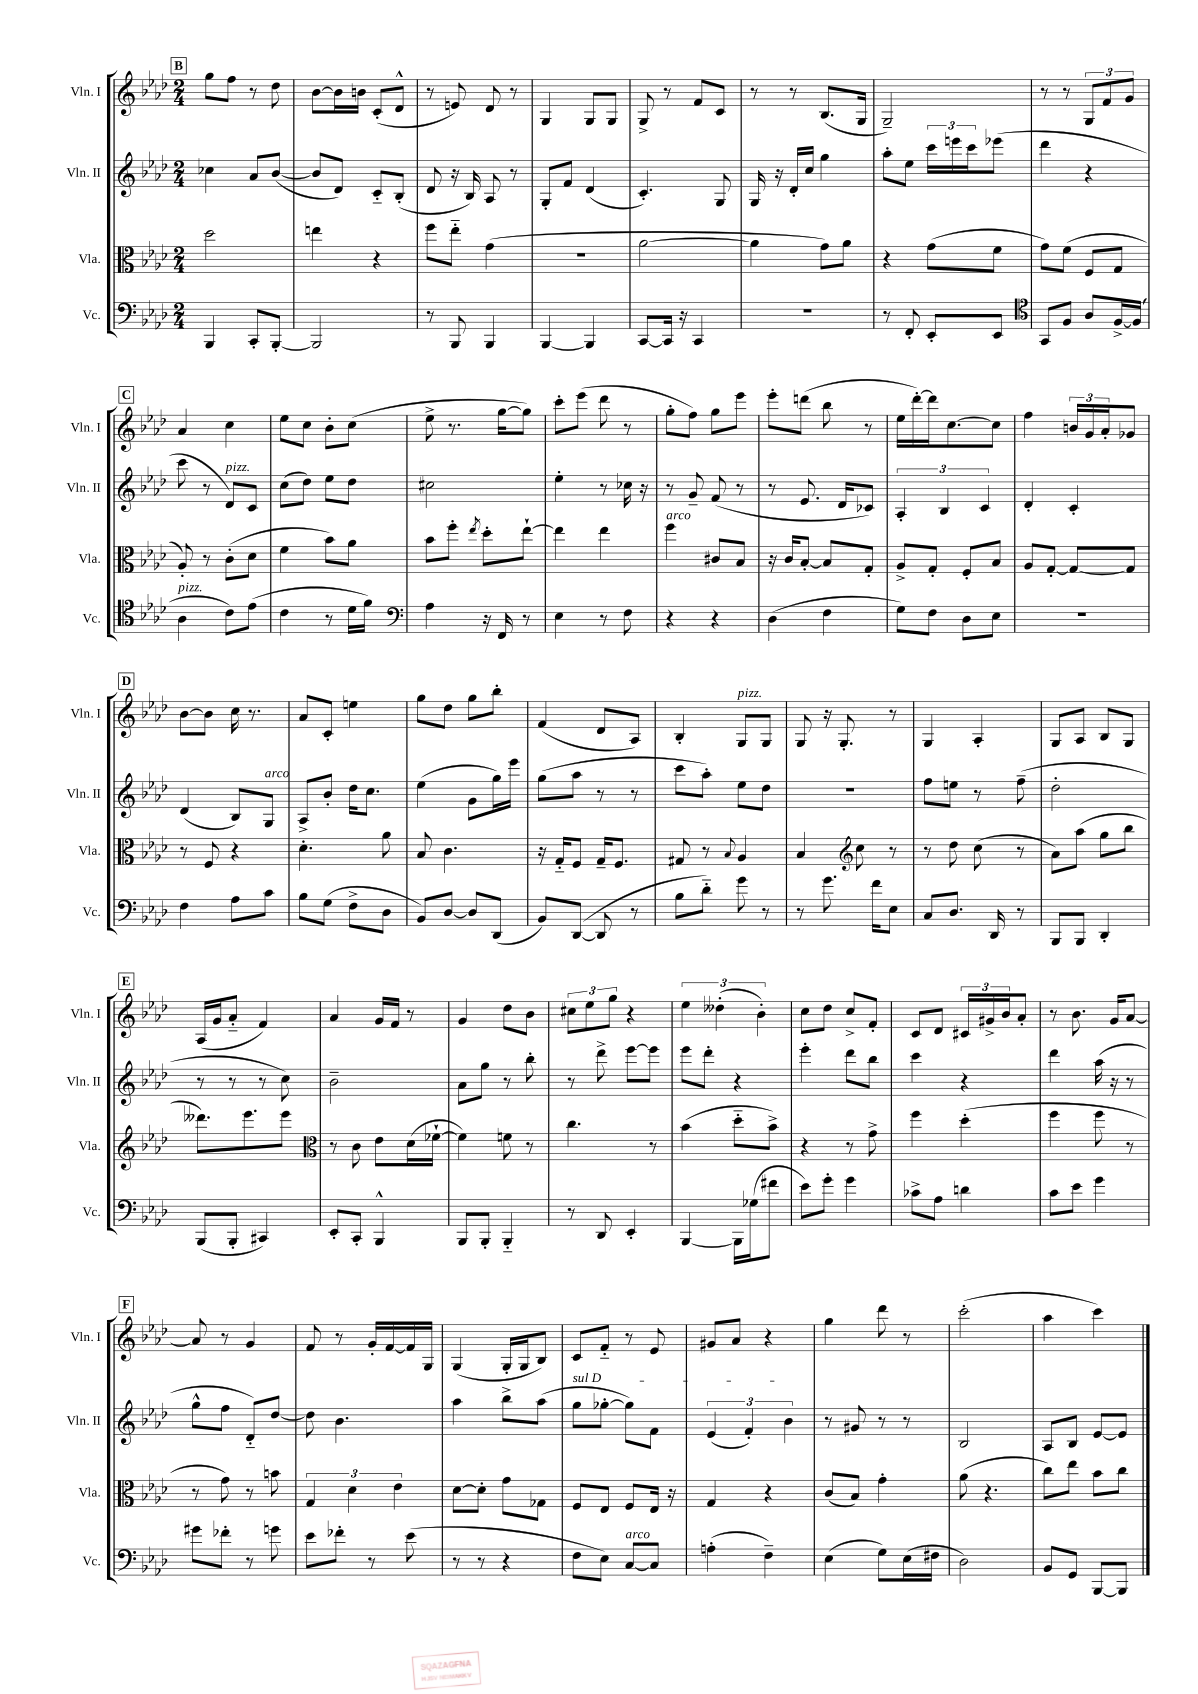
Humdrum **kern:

**kern	**kern	**kern	**kern
*part4	*part3	*part2	*part1
*staff4	*staff3	*staff2	*staff1
*I"Vc.	*I"Vla.	*I"Vln. II	*I"Vln. I
*I'Vc.	*I'Vla.	*I'Vln. II	*I'Vln. I
*clefF4	*clefC3	*clefG2	*clefG2
*k[b-e-a-d-]	*k[b-e-a-d-]	*k[b-e-a-d-]	*k[b-e-a-d-]
*M2/4	*M2/4	*M2/4	*M2/4
!!LO:REH:place=s1:t=B
=12	=12	=12	=12
4BBB-/	2dd-\	4cc-X\	8gg\L
.	.	.	8ff\J
8CC'/L	.	8a-/L	8r
[8BBB-'/J	.	([8b-/J	8dd-\
=13	=13	=13	=13
2BBB-/]	4een\	8b-/L]	[8b-\L
.	.	8d-/J)	16b-\L]
.	.	.	16bn\JJ
.	4r	8c/L	(8c'/L
.	.	(8B-'/J	8d-^^/J
=14	=14	=14	=14
8r	8ff\L	8d-/	8r
8BBB-/	8ee-\J	16r	8en/)
.	.	16B-/)	.
4BBB-/	(4g\	8A-/	8d-/
.	.	8r	8r
=15	=15	=15	=15
[4BBB-/	2r	8G'/L	4G/
.	.	8f/J	.
4BBB-/]	.	(4d-/	8G/L
.	.	.	8G/J
=16	=16	=16	=16
[8CC/L	[2a-\	4.c'/)	8G^/
16CC/Jk]	.	.	8r
16r	.	.	.
4CC/	.	.	8f/L
.	.	8G/	8c/J
=17	=17	=17	=17
2r	4a-\]	16G/	8r
.	.	16r	.
.	.	16d-'/LL	8r
.	.	16cc/JJ	.
.	8g\L)	4gg\	(8.B-/L
.	8a-\J	.	.
.	.	.	16G/Jk
=18	=18	=18	=18
8r	4r	8aa-'\L	2G~/)
8FF'/	.	8ee-\J	.
8EE-'/L	(8g\L	24ccc\LL	.
.	.	24eeen\	.
.	.	24ccc\J	.
8EE-/J	8f\J	(8eee-X\J	.
=19	=19	=19	=19
*clefC4	*	*	*
8GG/L	8g\L)	4ddd-\	8r
8F/J	(8f\J	.	8r
8A-/L	8F/L	4r	12G/L
.	.	.	12f/
[16F^/L	8G/J	.	.
.	.	.	12g/J
(16F/JJ]	.	.	.
!!LO:LB:g=z
!!LO:REH:place=s1:t=C
=20	=20	=20	=20
!LO:TX:a:i:t=pizz.	!	!	!
4A-\	8A-'/)	8ccc\	4a-/
.	8r	8r	.
!	!	!LO:TX:a:i:t=pizz.	!
8c\L)	(8c'\L	8d-/L)	4cc\
(8e-\J	8d-\J	8c/J	.
=21	=21	=21	=21
4c\	4f\	(8cc\L	8ee-\L
.	.	8dd-\J)	8cc\J
8r	8b-\L)	8ee-\L	8b-'\L
16d-\LL	8a-\J	8dd-\J	(8cc\J
16f\JJ)	.	.	.
=22	=22	=22	=22
*clefF4	*	*	*
4A-\	8b-\L	2cc#X\	8ee-^\
.	8ff'\J	.	8.r
.	8qee-/	.	.
16r	8dd-'\L	.	.
16FF/	.	.	[16gg\KL
8r	[8ee-`\J	.	8gg\J])
=23	=23	=23	=23
4E-\	4ee-\]	4ee-'\	8ccc'\L
.	.	.	(8eee-\J
8r	4ee-\	8r	8ddd-\
8F\	.	16cc-X\	8r
.	.	16r	.
=24	=24	=24	=24
!	!LO:TX:a:i:t=arco	!	!
4r	4ff\	8r	8gg'\L
.	.	8g~/	8ff\J)
4r	8c#X/L	(8f/	8gg\L
.	8B-/J	8r	8eee-\J
=25	=25	=25	=25
(4D-\	16r	8r	8eee-'\L
.	16c/KL	.	.
.	[8B-'/J	8.e-/	(8dddn\J
4F\	8B-/L]	.	8bb-\
.	.	16d-/KL	.
.	8G'/J	8c-X/J)	8r
=26	=26	=26	=26
8G\L)	8A-^/L	6A-'/	16ee-\LL
.	.	.	[16ddd-'\)
8F\J	8G'/J	.	16ddd-\J]
.	.	6B-/	.
.	.	.	[8.cc\
8D-\L	8F'/L	.	.
.	.	6c/	.
8E-\J	8B-/J	.	8cc\J]
=27	=27	=27	=27
2r	8A-/L	4d-'/	4ff\
.	[8G'/J	.	.
.	8G/L_	4c'/	24bn/LL
.	.	.	24g/
.	.	.	24a-'/J
.	8G/J]	.	8g-X/J
!!LO:LB:g=z
!!LO:REH:place=s1:t=D
=28	=28	=28	=28
4F\	8r	(4d-/	[8b-\L
.	8F/	.	8b-\J]
8A-\L	4r	8B-/L)	16cc\
.	.	.	8.r
!	!	!LO:TX:a:i:t=arco	!
8c\J	.	8G/J	.
=29	=29	=29	=29
8B-\L	4.d-'\	8A-^/L	8a-/L
(8G\J	.	8b-'/J	8c'/J
8F^\L	.	16dd-\KL	4een\
.	.	8.cc\J	.
8D-\J	8a-\	.	.
=30	=30	=30	=30
8BB-/L)	8B-/	(4ee-\	8gg\L
[8D-/J	4.c\	.	8dd-\J
8D-/L]	.	8g\L	8gg\L
(8DD-/J	.	16gg\L)	8bb-'\J
.	.	16eee-\JJ	.
=31	=31	=31	=31
8BB-/L)	16r	(8gg\L	(4f/
.	16G/KL	.	.
([8DD-/J	8F/J	8aa-\J	.
8DD-/]	16G~/KL	8r	8d-/L
.	8.F/J	.	.
8r	.	8r	8A-/J)
=32	=32	=32	=32
8B-\L	8G#X/	8ccc\L	4B-'/
8d-\J)	8r	8aa-'\J)	.
.	8qqB-/	.	.
!	!	!	!LO:TX:a:i:t=pizz.
8g\	4A-/	8ee-\L	8G/L
8r	.	8dd-\J	8G/J
=33	=33	=33	=33
8r	4B-/	2r	8G/
8.g\	.	.	16r
.	.	.	8.G'/
*	*clefG2	*	*
.	8cc\	.	.
16f\KL	.	.	.
8E-\J	8r	.	8r
=34	=34	=34	=34
8C/L	8r	8ff\L	4G/
8.D-/J	8dd-\	8een\J	.
.	(8cc\	8r	4A-'/
16DD-/	.	.	.
8r	8r	(8ff~\	.
=35	=35	=35	=35
8BBB-/L	8a-\L)	2dd-'\	8G/L
8BBB-/J	(8aa-\J	.	8A-/J
4DD-'/	8gg\L	.	8B-/L
.	8bb-\J	.	8G/J
!!LO:LB:g=z
!!LO:REH:place=s1:t=E
=36	=36	=36	=36
(8BBB-/L	8.ddd--X\L)	8r	(16A-/LL
.	.	.	16g/J
8BBB-'/J	.	8r	8a-/J
.	8.eee-\	.	.
4CC#X/)	.	8r	4f/)
.	8eee-\J	8cc\)	.
=37	=37	=37	=37
*	*clefC3	*	*
8EE-'/L	8r	2b-~\	4a-/
8CC'/J	8c\	.	.
4BBB-^^/	8e-\L	.	16g/LL
.	.	.	16f/JJ
.	(16d-\L	.	8r
.	[16f-X`\JJ	.	.
=38	=38	=38	=38
8BBB-/L	4f-\])	8a-\L	4g/
8BBB-'/J	.	8gg\J	.
4BBB-/	8fn\	8r	8dd-\L
.	8r	8bb-'\	8b-\J
=39	=39	=39	=39
8r	4.cc\	8r	12cc#X\L
.	.	.	12ee-\
8DD-/	.	8ddd-^\	.
.	.	.	12gg\J
4EE-'/	.	[8eee-\L	4r
.	8r	8eee-\J]	.
=40	=40	=40	=40
[4BBB-/	(4b-\	8eee-\L	6ee-\
.	.	8ddd-'\J	.
.	.	.	(6dd--X'\
16BBB-\LL]	8dd-\L	4r	.
(16G-X\J	.	.	.
.	.	.	6b-'\)
8f#X\J	8b-^\J)	.	.
=41	=41	=41	=41
8e-\L)	4r	4eee-'\	8cc\L
8g'\J	.	.	8dd-\J
4g\	8r	8ddd-\L	8cc^/L
.	8g^\	8bb-\J	8f'/J
=42	=42	=42	=42
8c-X^\L	4ff\	4ccc\	8c/L
8A-\J	.	.	8d-/J
4dn\	(4dd-'\	4r	24c#X/LL
.	.	.	24g#X^/
.	.	.	24b-/J
.	.	.	8a-'/J
=43	=43	=43	=43
8c\L	4ff\	4ddd-\	8r
8e-\J	.	.	8.b-\
4g\	8ff\	(16aa-\	.
.	.	16r	16g/KL
.	8r	8r	[8a-/J
!!LO:LB:g=z
!!LO:REH:place=s1:t=F
=44	=44	=44	=44
8g#X\L	8r	8gg^^\L	8a-/]
8f-X'\J	8g\)	8ff\J	8r
8r	8r	8d-/L)	4g/
8gn\	8bn\	[8dd-/J	.
=45	=45	=45	=45
8e-\L	6G/	8dd-\]	8f/
8f-X'\J	.	4.b-\	8r
.	6d-\	.	.
8r	.	.	16g'/LL
.	.	.	[16f/
.	6e-\	.	.
(8e-\	.	.	16f/]
.	.	.	16G/JJ
=46	=46	=46	=46
8r	[8d-\L	4aa-\	(4G/
8r	8d-'\J]	.	.
4r	8g\L	8bb-^\L	16G'/LL
.	.	.	16G/J
.	8G-X\J	(8aa-\J	8B-/J)
=47	=47	=47	=47
!	!	!LO:TX:a:i:t=sul D	!
8F\L	8F/L	8gg\L	8c/L
8E-\J)	8E-/J	[8gg-X'\J	8f/J
!LO:TX:a:i:t=arco	!	!	!
[8C/L	8F/L	8gg-\L])	8r
8C/J]	16E-/Jk	8f\J	8e-/
.	16r	.	.
=48	=48	=48	=48
(4An'\	4G/	(6e-/	8g#X/L
.	.	.	8a-/J
.	.	6f'/)	.
4F~\)	4r	.	4r
.	.	6b-\	.
=49	=49	=49	=49
(4E-\	(8c/L	8r	4gg\
.	8B-/J)	8g#X/	.
8G\L)	4g'\	8r	8ddd-\
(16E-\L	.	8r	8r
16F#X\JJ	.	.	.
=50	=50	=50	=50
2D-\)	(8a-\	2B-/	(2ccc'\
.	4.r	.	.
=51	=51	=51	=51
8BB-/L	8cc\L)	8A-/L	4aa-\
8GG/J	8ee-\J	8B-/J	.
[8BBB-/L	8b-\L	[8e-/L	4ccc\)
8BBB-/J]	8cc\J	8e-/J]	.
==	==	==	==
*-	*-	*-	*-
